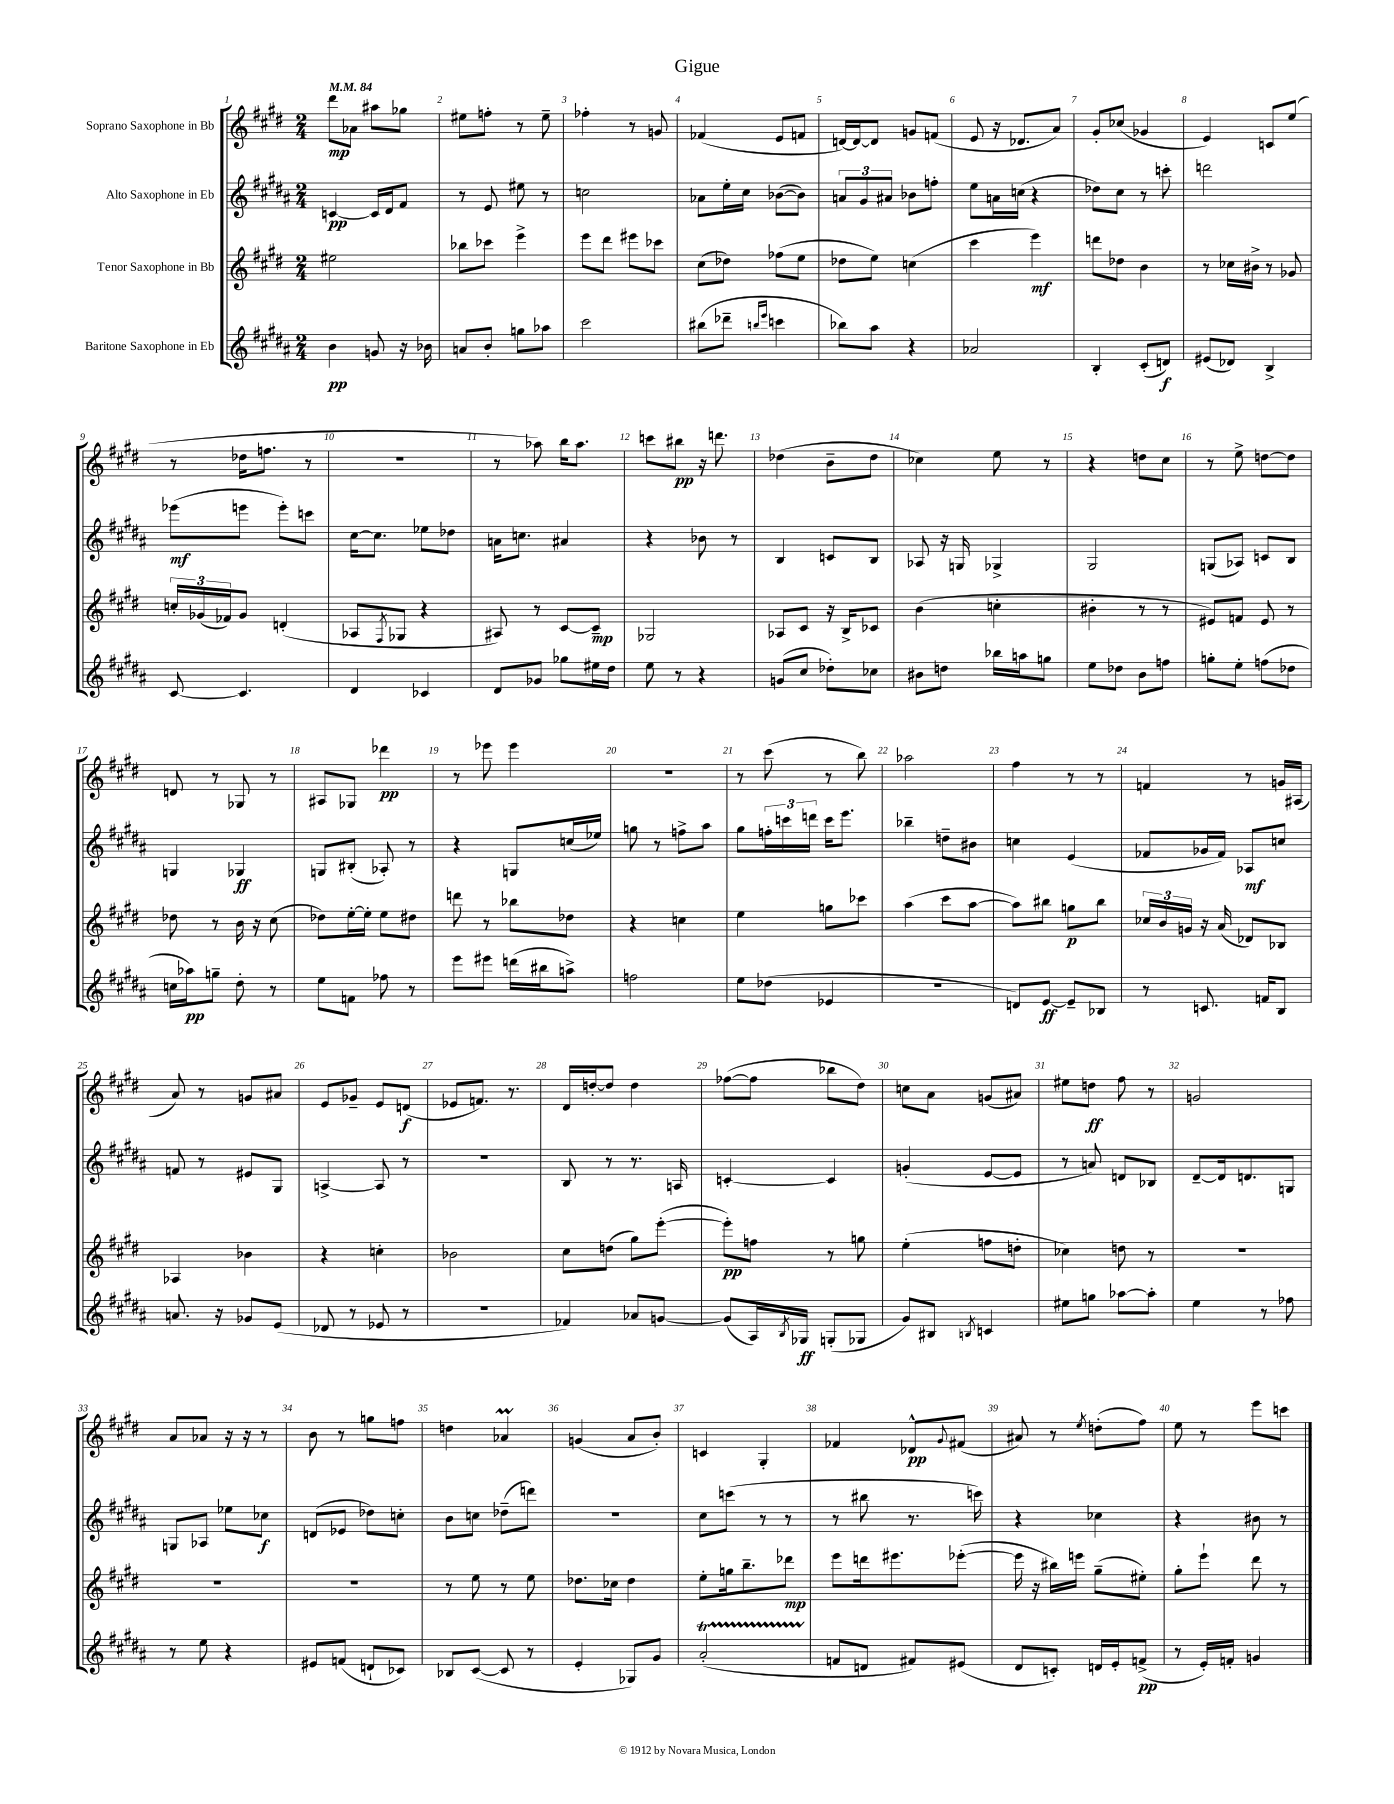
\header { title = "Gigue" }
<<
\new StaffGroup <<
\new Staff = "s0" \with { instrumentName = "Soprano Saxophone in Bb" } {
    \clef treble \key e \major \numericTimeSignature \time 2/4 \tempo 4 = 84
    dis'''8\mp aes'8 ais''8 ges''8 |
    eis''8 f''8-. r8 eis''8-- |
    fes''4-. r8 g'8 |
    fes'4( e'8 f'8 |
    d'16~) d'16~ d'8 g'8 f'8( |
    e'8 r16 des'8. a'8) |
    gis'8-. ces''8( ges'4 |
    e'4) c'8 e''8( |
    r8 des''16 f''8. r8 |
    R2 |
    r8 aes''8) b''16 aes''8. |
    c'''8 bis''8\pp r16 d'''8. |
    des''4( b'8-- des''8 |
    ces''4) e''8 r8 |
    r4 d''8 cis''8 |
    r8 e''8-> d''8~ d''8 |
    d'8 r8 ges8 r8 |
    ais8 ges8 des'''4\pp |
    r8 ees'''8 ees'''4 |
    r2 |
    r8 cis'''8( r8 b''8) |
    aes''2 |
    fis''4 r8 r8 |
    f'4 r8 g'16 ais16( |
    a'8) r8 g'8 ais'8 |
    e'8 ges'8-- e'8 d'8\f( |
    ees'8 f'8.) r8. |
    dis'16 d''16~-. d''8 d''4 |
    fes''8~( fes''8 bes''8 dis''8) |
    c''8 a'8 g'8( ais'8) |
    eis''8 d''8\ff fis''8 r8 |
    g'2 |
    a'8 aes'8 r16 r16 r8 |
    b'8 r8 g''8 f''8 |
    d''4 aes'4\prall |
    g'4( a'8 b'8-.) |
    c'4 gis4-. |
    fes'4 des'8-^\pp \appoggiatura { gis'8 } fis'8( |
    ais'8) r8 \acciaccatura { e''8 } d''8-.( fis''8) |
    e''8 r8 e'''8 c'''8 \bar "|." |
}
\new Staff = "s1" \with { instrumentName = "Alto Saxophone in Eb" } {
    \clef treble \key b \major \numericTimeSignature \time 2/4
    c'4~\pp c'16 dis'16 fis'8 |
    r8 e'8 eis''8 r8 |
    c''2 |
    aes'8 e''16-. cis''16 bes'8~( bes'8) |
    \tuplet 3/2 { a'8 gis'8 ais'8 } bes'8 f''8-. |
    e''8 a'16 c''16( r4 |
    des''8) cis''8 r8 c'''8-. |
    d'''2 |
    ees'''8\mf( e'''8 e'''8-.) c'''8 |
    cis''16~ cis''8. ees''8 des''8 |
    a'16 c''8. ais'4 |
    r4 bes'8 r8 |
    b4 c'8 b8 |
    aes8 r16 g16 ges4-> |
    gis2 |
    g8( aes8) c'8 b8 |
    g4 ges4\ff |
    g8 bis8-.( aes8-.) r8 |
    r4 g8 c''16( ees''16) |
    g''8 r8 f''8-> ais''8 |
    gis''8 \tuplet 3/2 { f''16-. c'''16 d'''16 } c'''16 e'''8. |
    bes''4-- d''8-- bis'8 |
    c''4 e'4( |
    fes'8 ges'16 fes'16) aes8\mf c''8 |
    f'8 r8 eis'8 gis8 |
    a4~-> a8 r8 |
    r2 |
    b8 r8 r8. a16 |
    c'4~-. c'4 |
    g'4-.( e'8~ e'8 |
    r8 a'8) d'8 bes8 |
    dis'8~-- dis'16 d'8. g8 |
    g8 aes8 ees''8 ces''8\f |
    d'8( ees'8 des''8) c''8-. |
    b'8 c''8 des''8--( d'''8) |
    R2 |
    cis''8 c'''8( r8 r8 |
    r8 bis''8 r8. c'''16) |
    r4 ces''4 |
    r4 bis'8 r8 \bar "|." |
}
\new Staff = "s2" \with { instrumentName = "Tenor Saxophone in Bb" } {
    \clef treble \key e \major \numericTimeSignature \time 2/4
    eis''2 |
    bes''8 ces'''8 e'''4-> |
    e'''8 dis'''8 eis'''8 ces'''8 |
    cis''8( des''8) fes''8( e''8 |
    des''8 e''8) c''4( |
    cis'''4 e'''4\mf) |
    d'''8 des''8 b'4 |
    r8 ces''16 bis'16-> r8 ges'8 |
    \tuplet 3/2 { c''16-. ges'16( fes'16) } ges'8 d'4-.( |
    aes8 \acciaccatura { fis8 } ges8 r4 |
    ais8) r8 cis'8~ cis'8--\mp |
    ges2 |
    aes8 cis'8 r16 b16-> ces'8 |
    b'4( c''4-. |
    bis'4-. r8 r8 |
    eis'8) f'8 eis'8 r8 |
    des''8 r8 b'16 r16 cis''8( |
    des''8) e''16~-. e''16-. e''8 dis''8 |
    d'''8 r8 bes''8 des''8 |
    r4 c''4 |
    e''4 g''8 ces'''8 |
    a''4( cis'''8 a''8~ |
    a''8) bis''8 g''8\p bis''8 |
    \tuplet 3/2 { ces''16 b'16 g'16 } r16 a'16( des'8) bes8 |
    aes4 bes'4 |
    r4 c''4-. |
    bes'2 |
    cis''8 d''8( gis''8) e'''8~-.( |
    e'''8-.\pp) f''8 r8 g''8 |
    e''4-.( f''8 d''8-. |
    ces''4) d''8 r8 |
    R2 |
    R2 |
    R2 |
    r8 e''8 r8 e''8 |
    des''8. ces''16 des''4 |
    e''8-. g''16 b''8.-- des'''8\mp |
    e'''8 d'''16 eis'''8. ees'''8~-.( |
    ees'''16 r16 bis''16) e'''16 gis''8--( eis''8-.) |
    gis''8-. e'''8-! dis'''8 r8 \bar "|." |
}
\new Staff = "s3" \with { instrumentName = "Baritone Saxophone in Eb" } {
    \clef treble \key b \major \numericTimeSignature \time 2/4
    b'4\pp g'8 r16 bes'16 |
    a'8 b'8-. g''8 aes''8 |
    cis'''2 |
    bis''8( des'''8-- \grace { b''16 e'''16 } c'''4 |
    bes''8) ais''8 r4 |
    aes'2 |
    b4-. cis'8-.( d'8\f) |
    eis'8( des'8) b4-> |
    cis'8~ cis'4. |
    dis'4 ces'4 |
    dis'8 ges'8 ges''8 eis''16 dis''16 |
    e''8 r8 r4 |
    g'8( cis''8 des''8-.) ces''8 |
    bis'8 d''8 bes''16 a''16 g''8 |
    e''8 des''8 b'8 f''8 |
    g''8-. e''8-. f''8( des''8 |
    c''16 aes''16\pp) g''8-- dis''8-. r8 |
    e''8 f'8 fes''8 r8 |
    e'''8 eis'''8 d'''16( bis''16 a''8->) |
    f''2 |
    e''8 des''8( ees'4 |
    r2 |
    d'8) e'8~\ff e'8-- bes8 |
    r8 c'8. f'16 b8 |
    a'8. r16 ges'8 e'8( |
    des'8 r8 ees'8 r8 |
    r2 |
    fes'4) aes'8 g'8~ |
    g'8( ais16) \acciaccatura { b8 } ges16\ff g8-.( ges8 |
    gis'8) bis8 \acciaccatura { b8 } c'4 |
    eis''8 g''8 aes''8~ aes''8-. |
    e''4 r8 fes''8 |
    r8 e''8 r4 |
    eis'8 f'8( d'8-! ces'8) |
    bes8 cis'8~( cis'8 r8 |
    e'4-. ges8) gis'8 |
    ais'2-.\startTrillSpan( |
    f'8\stopTrillSpan d'8 fis'8) eis'8( |
    dis'8 c'8-.) d'16 e'16-. f'8->\pp( |
    r8 e'16-.) f'16-. g'4 \bar "|." |
}
>>
>>
\layout { \context { \Score \override BarNumber.break-visibility = ##(#f #t #t) barNumberVisibility = #all-bar-numbers-visible } }
